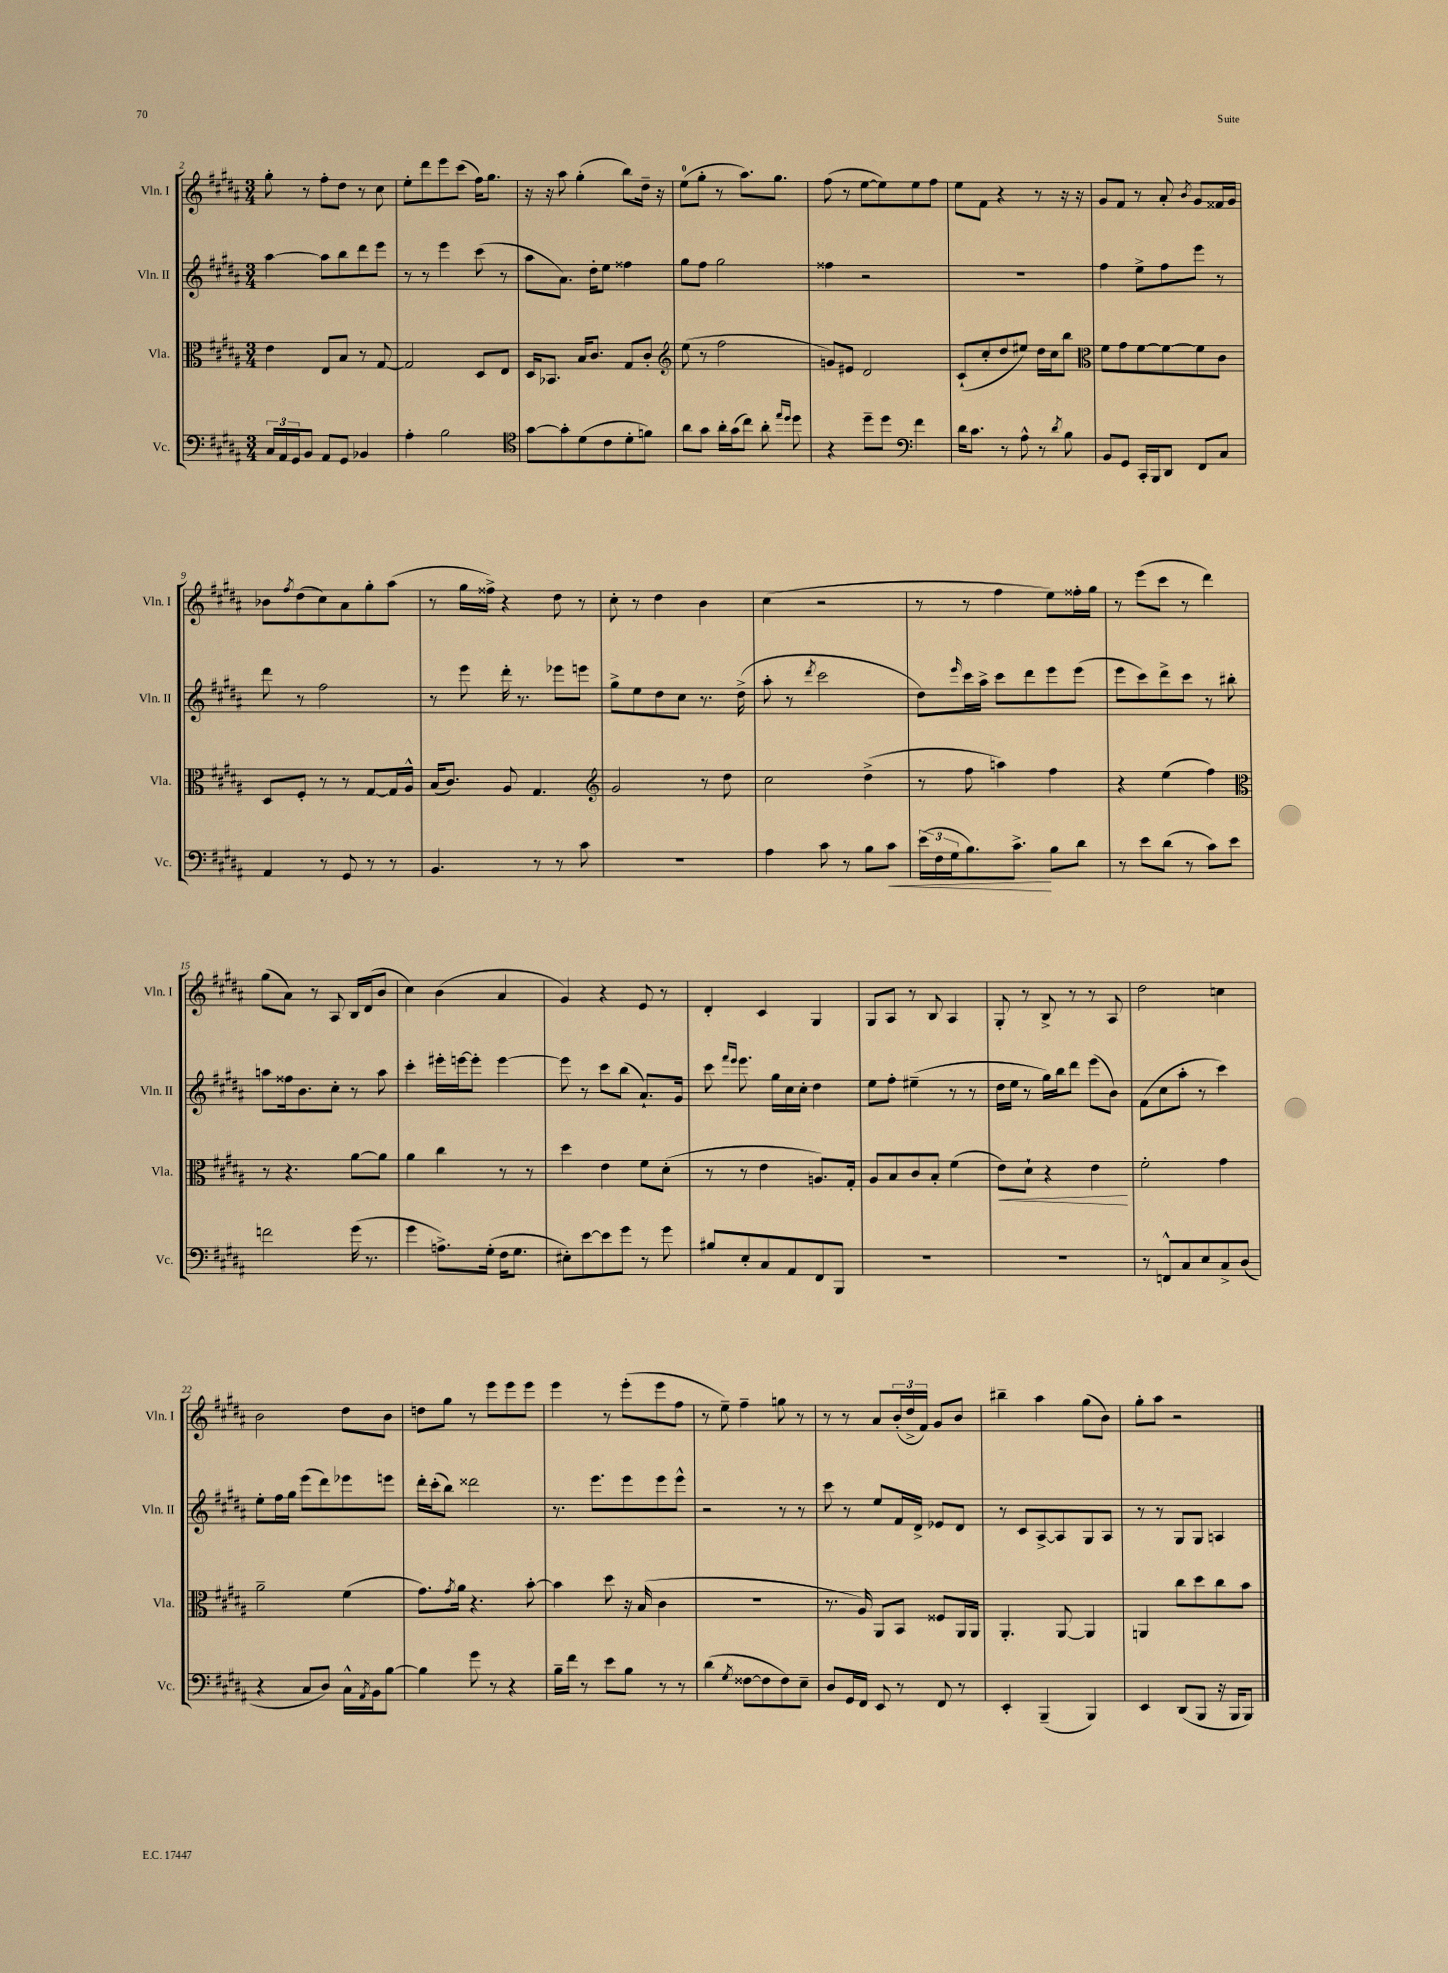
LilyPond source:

<<
\new StaffGroup <<
\new Staff = "s0" \with { instrumentName = "Vln. I" shortInstrumentName = "Vln. I" } {
    \clef treble \key b \major \numericTimeSignature \time 3/4
    gis''8-. r8 fis''8-. dis''8 r8 cis''8 |
    e''8-. dis'''8 e'''8 cis'''8( fis''16) gis''8. |
    r16 r16 ais''8 gis''4-.( b''8) dis''16-- r16 |
    e''8-0( gis''8-. r8 ais''8.) gis''8. |
    fis''8( r8 e''8~ e''8) e''8 fis''8 |
    e''8 fis'8 r4 r8 r16 r16 |
    gis'8 fis'8 r8 ais'8-. \acciaccatura { b'8 } gis'8 fisis'16 gis'16 |
    bes'8 \acciaccatura { fis''8 } dis''8( cis''8) ais'8 gis''8-. ais''8( |
    r8 gis''16 fisis''16->) r4 dis''8 r8 |
    cis''8-. r8 dis''4 b'4 |
    cis''4( r2 |
    r8 r8 fis''4 e''8) fisis''16-. gis''16 |
    r8 e'''8( cis'''8 r8 dis'''4) |
    gis''8( ais'8) r8 ais8 b16 dis'16( b'8 |
    cis''4) b'4( ais'4 |
    gis'4) r4 e'8 r8 |
    dis'4-. cis'4 gis4 |
    gis8 ais8 r8 b8 ais4 |
    gis8-. r8 b8-> r8 r8 ais8 |
    dis''2 c''4 |
    b'2 dis''8 b'8 |
    d''8 gis''8 r8 e'''8 e'''8 e'''8 |
    e'''4 r8 e'''8-.( e'''8 fis''8 |
    r8 e''8--) fis''4-- g''8 r8 |
    r8 r8 ais'8 \tuplet 3/2 { b'16-.( dis''16-> fis'16) } gis'8 b'8 |
    bis''4-- ais''4 gis''8( b'8) |
    gis''8-. ais''8 r2 \bar "|." |
}
\new Staff = "s1" \with { instrumentName = "Vln. II" shortInstrumentName = "Vln. II" } {
    \clef treble \key b \major \numericTimeSignature \time 3/4
    ais''4~ ais''8 b''8 dis'''8 e'''8 |
    r8 r8 e'''4 cis'''8( r8 |
    ais''8 ais'8.) dis''16-. e''8 fisis''4 |
    gis''8 fis''8 gis''2 |
    fisis''4 r2 |
    R2. |
    fis''4 e''8-> fis''8 e'''8 r8 |
    dis'''8 r8 fis''2 |
    r8 e'''8 dis'''16-. r8. ees'''8 e'''8 |
    gis''8-> e''8 dis''8 cis''8 r8. dis''16->( |
    ais''8-. r8 \acciaccatura { dis'''8 } cis'''2 |
    dis''8) \grace { e'''16 } cis'''16 ais''16-> cis'''8 dis'''8 e'''8 e'''8( |
    e'''8 cis'''8) dis'''8-> cis'''8 r8 bis''8-. |
    a''8 fisis''16 b'8. cis''8-. r8 a''8 |
    cis'''4-. eis'''16-. e'''16~ e'''8-. e'''4~ |
    e'''8 r8 cis'''8 b''8( ais'8.-!) gis'16 |
    cis'''8 \grace { fis'''16 e'''16 } e'''8. gis''16 cis''16 cis''16-. dis''4 |
    e''8 fis''8-. eis''4--( r8 r8 |
    dis''16 e''16 r8 gis''16) b''16 dis'''8 e'''8( b'8) |
    fis'8( cis''8 ais''8-. r8 cis'''4) |
    e''8-. fis''16 gis''16 e'''8( dis'''8) ees'''8 e'''8 |
    dis'''16-. cis'''16-.( b''8) disis'''2 |
    r8. e'''8. e'''8 e'''8 e'''8-^ |
    r2 r8 r8 |
    cis'''8 r8 e''8 fis'16 dis'16-> ees'8 dis'8 |
    r8 cis'8 ais8~-> ais8 gis8 ais8 |
    r8 r8 gis8 gis8 a4 \bar "|." |
}
\new Staff = "s2" \with { instrumentName = "Vla." shortInstrumentName = "Vla." } {
    \clef alto \key b \major \numericTimeSignature \time 3/4
    e'4 e8 b8 r8 gis8~ |
    gis2 dis8 e8 |
    dis16 bes,8. b16 cis'8. gis8 cis'8-. |
    \clef treble e''8( r8 fis''2 |
    g'8) eis'8 dis'2 |
    cis'8-!( cis''8-. dis''8 eis''8) dis''16 cis''16 b''8 |
    \clef alto fis'8 gis'8 fis'8~ fis'8~ fis'8 cis'8 |
    dis8 fis8-. r8 r8 gis8~ gis16 ais16-^ |
    b16( cis'8.) ais8 gis4. |
    \clef treble gis'2 r8 dis''8 |
    cis''2 dis''4->( |
    r8 fis''8 a''4) fis''4 |
    r4 e''4( fis''4) |
    \clef alto r8 r4. ais'8~ ais'8 |
    ais'4 cis''4 r8 r8 |
    dis''4 e'4 fis'8 dis'8-.( |
    r8 r8 e'4 a8.) gis16-. |
    ais8 b8 cis'8 b8-. fis'4( |
    e'8\<) dis'8-! r4 e'4\! |
    fis'2-. gis'4 |
    ais'2-- fis'4( |
    gis'8.) \acciaccatura { gis'8 } ais'16 r4. b'8~-. |
    b'4 dis''8 r16 b16( cis'4 |
    R2. |
    r8. ais16) ais,8 b,8 fisis8 ais,16 ais,16 |
    ais,4.-. ais,8~ ais,4 |
    a,4 cis''8 dis''8 cis''8 b'8 \bar "|." |
}
\new Staff = "s3" \with { instrumentName = "Vc." shortInstrumentName = "Vc." } {
    \clef bass \key b \major \numericTimeSignature \time 3/4
    \tuplet 3/2 { cis16 ais,16 gis,16 } b,8 ais,8 gis,8 bes,4 |
    ais4-. b2 |
    \clef tenor gis'8~ gis'8-. dis'8( cis'8 dis'8-. f'8) |
    ais'8 gis'8 ais'16-. gis'16( cis''8) ais'8-. \grace { e''16 dis''16 } dis''8 |
    r4 dis''8-- dis''8 \clef bass fis'4 |
    dis'16 cis'8. r8 ais8-^ r8 \acciaccatura { dis'8 } b8 |
    b,8 gis,8 cis,16-. b,,16 dis,8 fis,8 cis8 |
    ais,4 r8 gis,8 r8 r8 |
    b,4. r8 r8 cis'8 |
    R2. |
    ais4 cis'8 r8 b8 cis'8\< |
    \tuplet 3/2 { e'16( fis16 gis16 } b8.) cis'8.->\! b8 dis'8 |
    r8 e'8 dis'8( r8 cis'8) e'8 |
    f'2 gis'16( r8. |
    gis'4 a8.->) gis16-.( fis16 gis8. |
    eis8-.) e'8~ e'8 gis'8 r8 gis'8 |
    bis8 e8-. cis8 ais,8 fis,8 b,,8 |
    R2. |
    R2. |
    r8 f,8-^ cis8 e8 cis8-> dis8( |
    r4 cis8 dis8) cis16-^ \acciaccatura { ais,8 } b,16 b8~ |
    b4 gis'8 r8 r4 |
    b16-- fis'16 r8 e'8 b8 r8 r8 |
    dis'4( \acciaccatura { gis8 } fisis8~ fisis8 fisis8) e8-- |
    dis8 gis,16 fis,16 e,8 r8 fis,8 r8 |
    e,4-. b,,4--( b,,4) |
    e,4 dis,8( b,,8 r16 b,,16 b,,8) \bar "|." |
}
>>
>>
\layout { \context { \Score currentBarNumber = #2 } }
